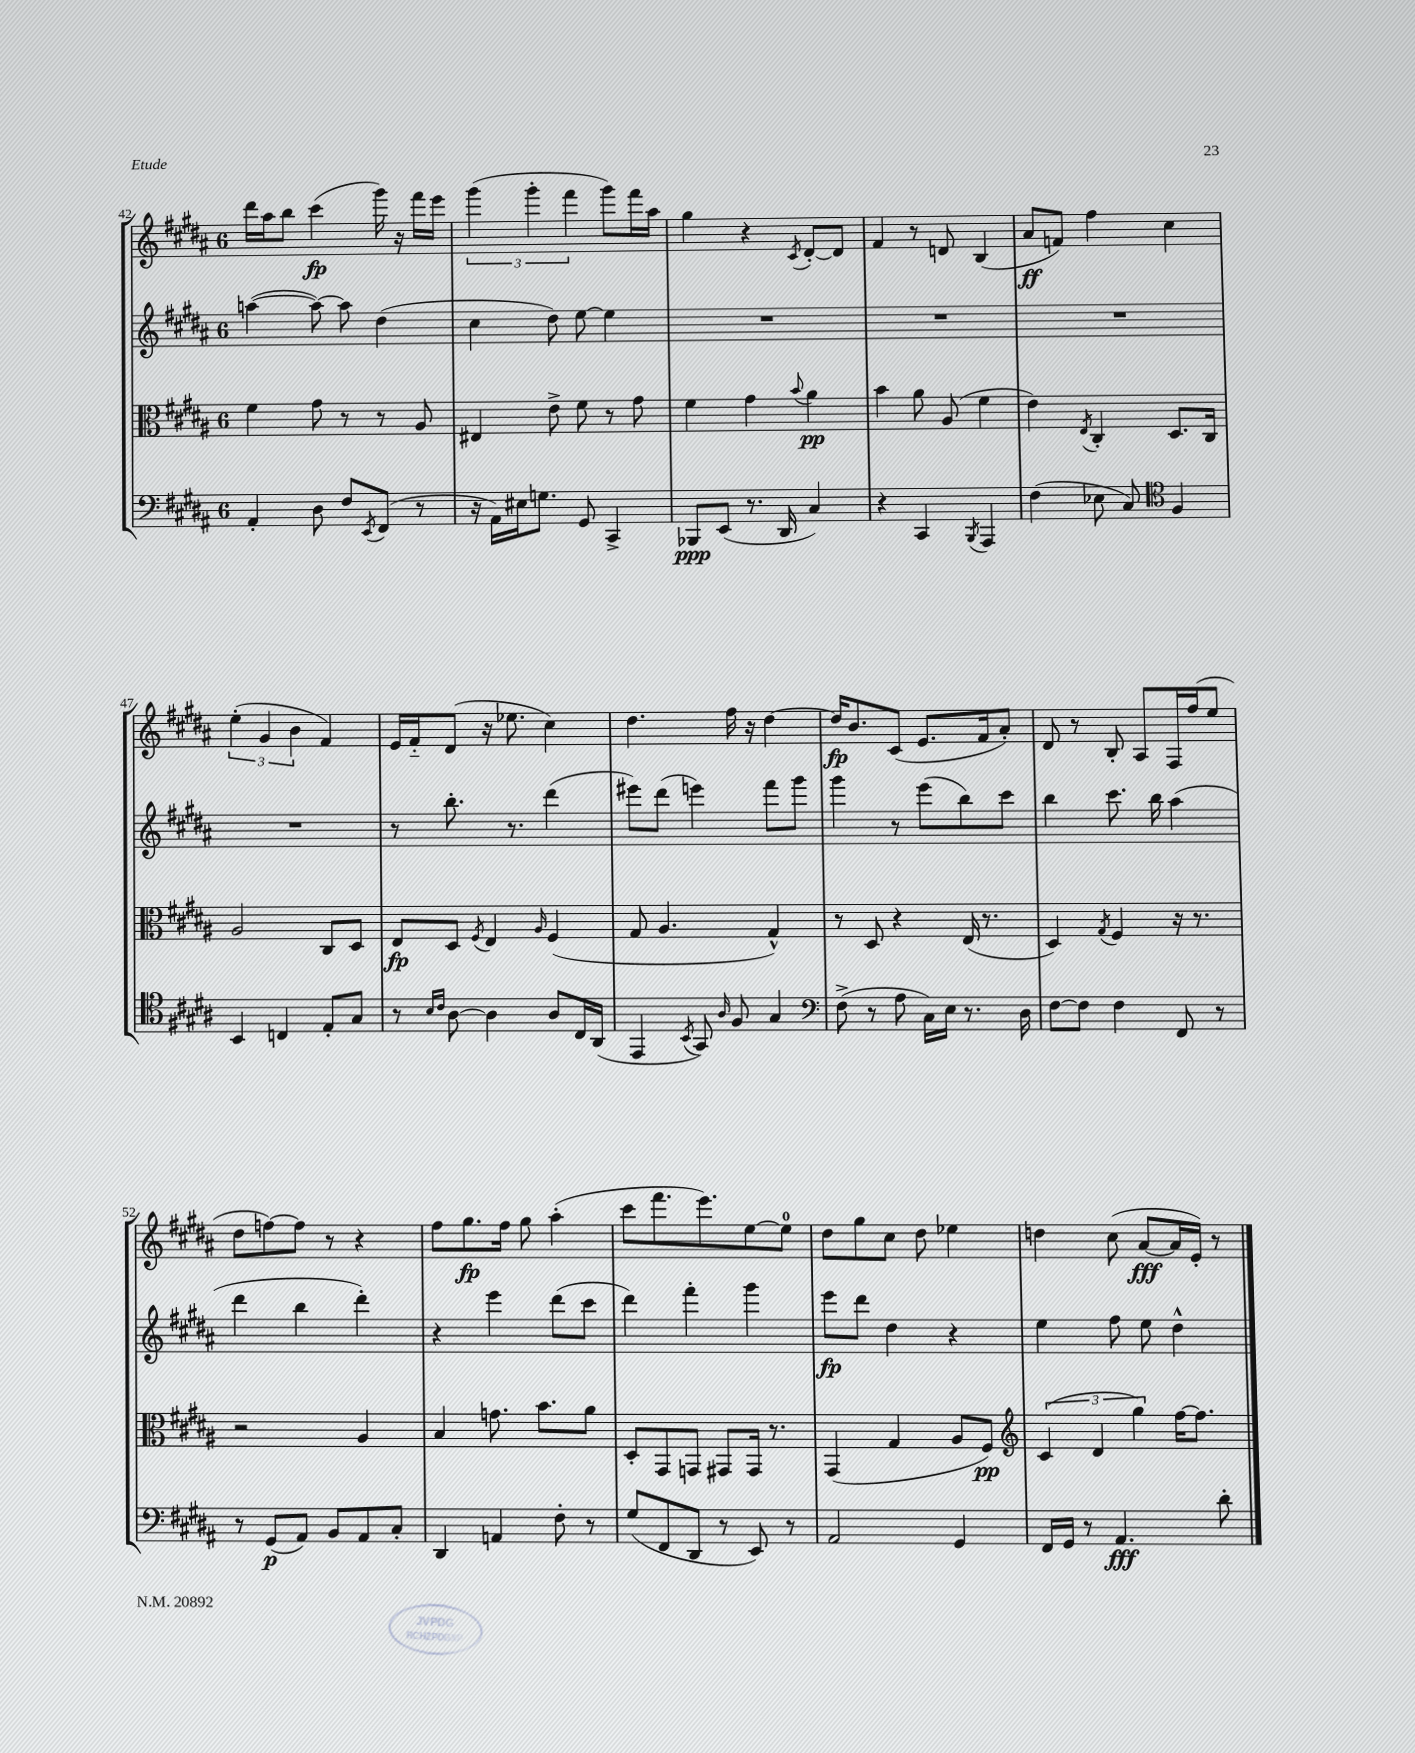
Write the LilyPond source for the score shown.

<<
\new StaffGroup <<
\new Staff = "s0" {
    \clef treble \key b \major \once \override Staff.TimeSignature.style = #'single-digit \time 6/8
    dis'''16 ais''16 b''8 cis'''4\fp( gis'''16) r16 fis'''16 e'''16 |
    \tuplet 3/2 { gis'''4( gis'''4-. fis'''4 } gis'''8) fis'''16 ais''16 |
    gis''4 r4 \acciaccatura { cis'8 } dis'8~-. dis'8 |
    fis'4 r8 d'8 b4( |
    ais'8\ff f'8) fis''4 cis''4 |
    \tuplet 3/2 { e''4-.( gis'4 b'4 } fis'4) |
    e'16 fis'16-_ dis'8( r16 ees''8. cis''4) |
    dis''4. fis''16 r16 dis''4~ |
    dis''16\fp b'8. cis'8( e'8. fis'16 ais'8-.) |
    dis'8 r8 b8-. ais8 fis16 fis''16( e''8 |
    dis''8 f''8~) f''8 r8 r4 |
    fis''8 gis''8.\fp fis''16 gis''8 ais''4-.( |
    cis'''8 fis'''8. e'''8.) e''8~ e''8-0 |
    dis''8 gis''8 cis''8 dis''8 ees''4 |
    d''4 cis''8( ais'8~\fff ais'16 e'16-.) r8 \bar "|." |
}
\new Staff = "s1" {
    \clef treble \key b \major \once \override Staff.TimeSignature.style = #'single-digit \time 6/8
    a''4~( a''8~) a''8 dis''4( |
    cis''4 dis''8) e''8~ e''4 |
    R2. |
    R2. |
    R2. |
    R2. |
    r8 b''8.-. r8. dis'''4( |
    eis'''8) dis'''8( e'''4) fis'''8 gis'''8 |
    gis'''4 r8 e'''8( b''8) cis'''8 |
    b''4 cis'''8. b''16 ais''4( |
    dis'''4 b''4 dis'''4-.) |
    r4 e'''4 dis'''8( cis'''8 |
    dis'''4) fis'''4-. gis'''4 |
    e'''8\fp dis'''8 dis''4 r4 |
    e''4 fis''8 e''8 dis''4-^ \bar "|." |
}
\new Staff = "s2" {
    \clef alto \key b \major \once \override Staff.TimeSignature.style = #'single-digit \time 6/8
    fis'4 gis'8 r8 r8 ais8 |
    eis4 e'8-> fis'8 r8 gis'8 |
    fis'4 gis'4 \appoggiatura { b'8 } ais'4\pp |
    b'4 ais'8 ais8( fis'4 |
    e'4) \acciaccatura { e8 } cis4-. dis8. cis16 |
    ais2 cis8 dis8 |
    e8\fp dis8 \acciaccatura { fis8 } e4 \grace { ais16 } fis4( |
    gis8 ais4. gis4-^) |
    r8 dis8 r4 e16( r8. |
    dis4) \acciaccatura { gis8 } fis4 r16 r8. |
    r2 ais4 |
    b4 g'8. b'8. ais'8 |
    dis8-. gis,8 g,8 gis,8 gis,16 r8. |
    gis,4( gis4 ais8 fis8\pp) |
    \clef treble \tuplet 3/2 { cis'4( dis'4 gis''4) } fis''16~ fis''8. \bar "|." |
}
\new Staff = "s3" {
    \clef bass \key b \major \once \override Staff.TimeSignature.style = #'single-digit \time 6/8
    ais,4-. dis8 fis8 \acciaccatura { e,8 } fis,8( r8 |
    r16 ais,16) eis16 g8. gis,8 cis,4-> |
    bes,,8\ppp e,8( r8. dis,16 cis4) |
    r4 cis,4 \acciaccatura { b,,8 } ais,,4 |
    fis4( ees8 cis8) \clef tenor fis4 |
    b,4 c4 e8-. gis8 |
    r8 \grace { b16 cis'16 } ais8~ ais4 ais8 cis16 ais,16( |
    e,4 \acciaccatura { b,8 } gis,8) \grace { ais16 } fis8 gis4 |
    \clef bass fis8->( r8 ais8 cis16) e16 r8. dis16 |
    fis8~ fis8 fis4 fis,8 r8 |
    r8 gis,8\p( ais,8) b,8 ais,8 cis8-. |
    dis,4 a,4 fis8-. r8 |
    gis8( fis,8 dis,8 r8 e,8) r8 |
    ais,2 gis,4 |
    fis,16 gis,16 r8 ais,4.\fff dis'8-. \bar "|." |
}
>>
>>
\layout { \context { \Score currentBarNumber = #42 } }
